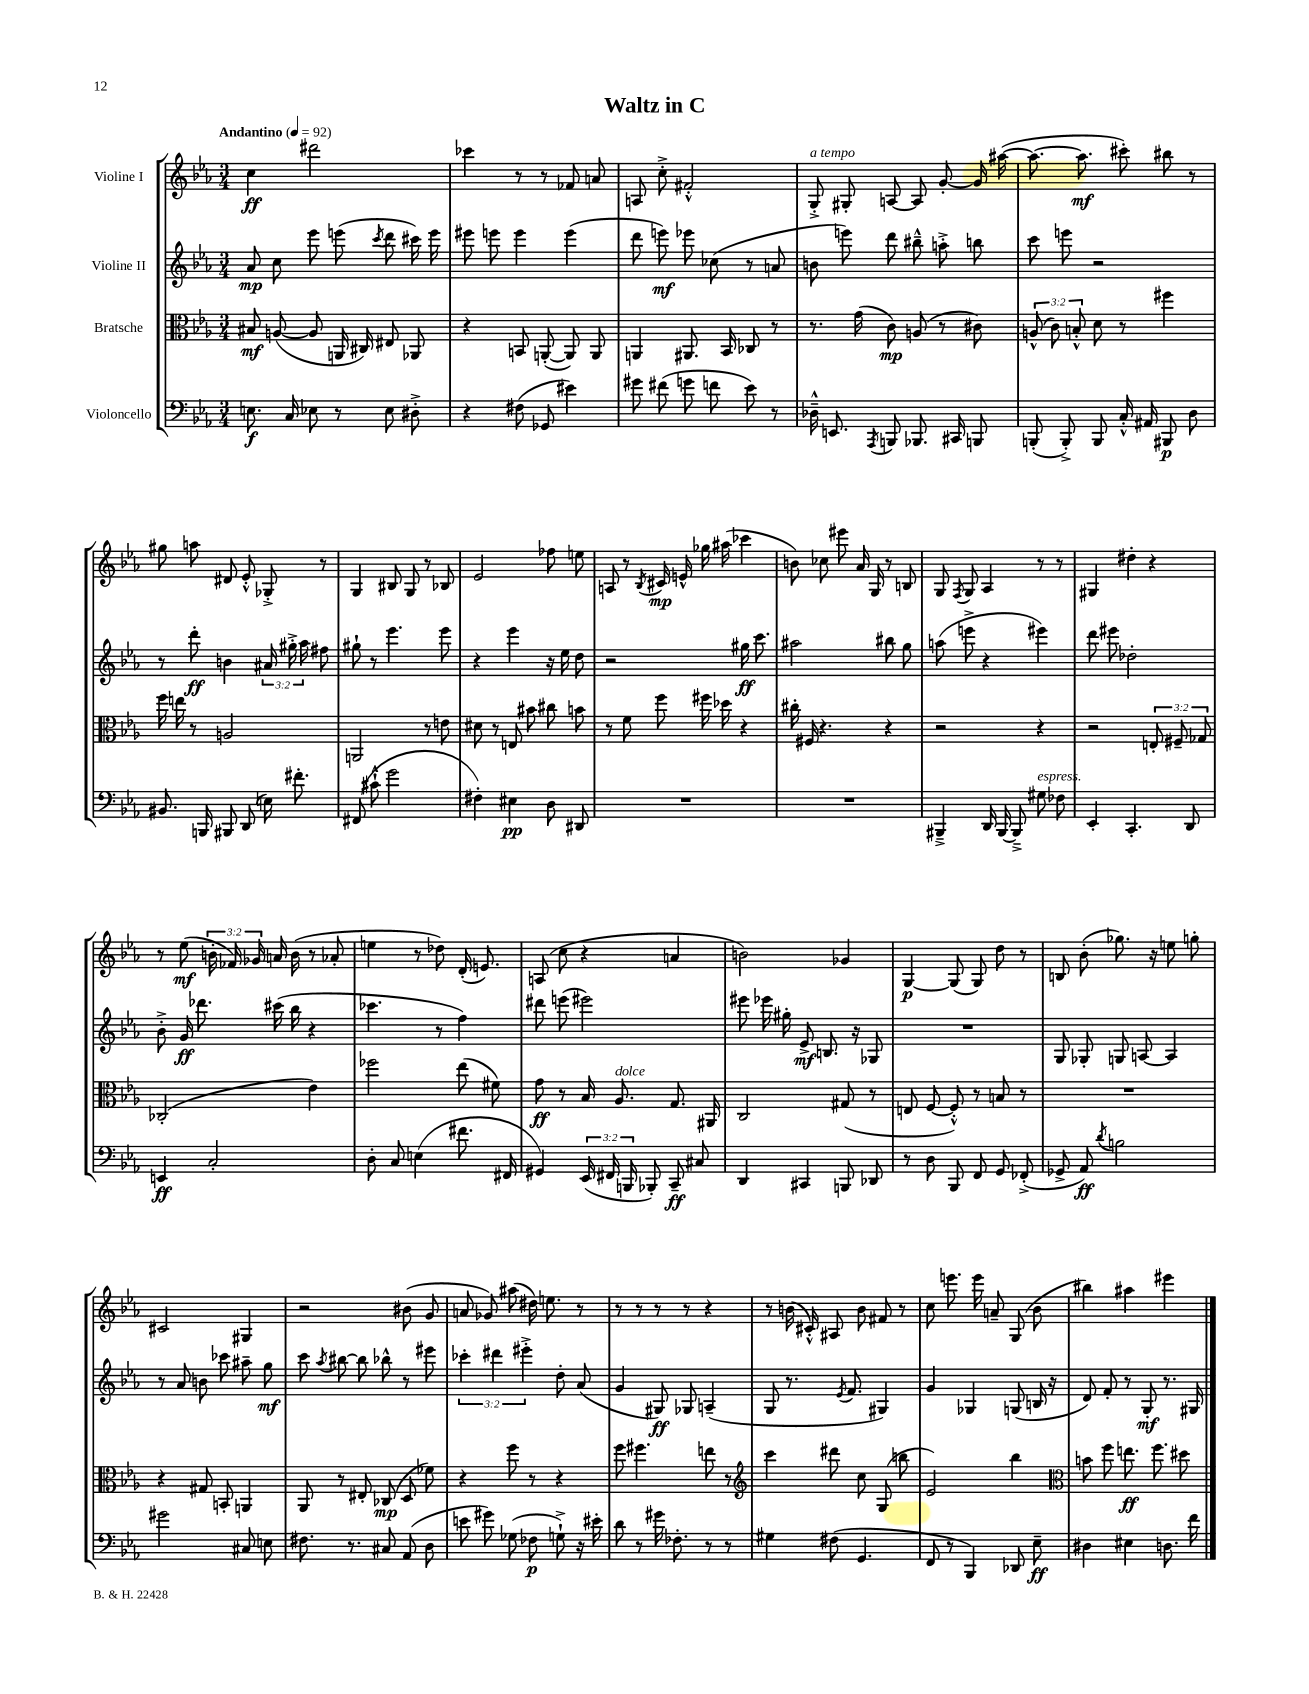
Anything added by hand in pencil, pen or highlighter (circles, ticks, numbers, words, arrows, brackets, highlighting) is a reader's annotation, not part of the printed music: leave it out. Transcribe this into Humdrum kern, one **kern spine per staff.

**kern	**dynam	**kern	**dynam	**kern	**dynam	**kern	**dynam
*part4	*part4	*part3	*part3	*part2	*part2	*part1	*part1
*staff4	*staff4	*staff3	*staff3	*staff2	*staff2	*staff1	*staff1
*I"Violoncello	*	*I"Bratsche	*	*I"Violine II	*	*I"Violine I	*
*clefF4	*	*clefC3	*	*clefG2	*	*clefG2	*
*k[b-e-a-]	*	*k[b-e-a-]	*	*k[b-e-a-]	*	*k[b-e-a-]	*
*M3/4	*	*M3/4	*	*M3/4	*	*M3/4	*
*MM92	*	*MM92	*	*MM92	*	*MM92	*
=1	=1	=1	=1	=1	=1	=1	=1
!	!	!	!	!	!	!LO:TX:a:B:t=Andantino	!
8.En\	f	8B#X/	mf	8a-/	mp	4cc\	ff
.	.	([8An/	.	8cc\	.	.	.
16C/	.	.	.	.	.	.	.
8E-X\	.	8A/]	.	8eee-\	.	2ddd#X\	.
8r	.	16AAn/	.	(8eeen\	.	.	.
.	.	16C#X/)	.	.	.	.	.
.	.	.	.	8qccc/	.	.	.
8E-\	.	8E#X/	.	8ddd\	.	.	.
8D#X'^\	.	8AA-X/	.	16ccc#X\)	.	.	.
.	.	.	.	16eee\	.	.	.
=2	=2	=2	=2	=2	=2	=2	=2
4r	.	4r	.	8eee#X\	.	4ccc-X\	.
.	.	.	.	8eeen\	.	.	.
(8F#X\	.	8BBn/	.	4eee\	.	8r	.
8GG-X/	.	([8AAn'/	.	.	.	8r	.
4e#X\)	.	8AA/])	.	(4eee\	.	8f-X/	.
.	.	8AA/	.	.	.	8an/	.
=3	=3	=3	=3	=3	=3	=3	=3
8g#X\	.	4AAn/	.	8ddd\	.	8An/	.
(8f#X\	.	.	.	8eeen\)	mf	8cc'^\	.
8gn\	.	8.AA#X/	.	8eee-X\	.	2f#X'^^/	.
8fn\	.	.	.	(8cc-X\	.	.	.
.	.	16BB-/	.	.	.	.	.
8e-\)	.	8C-X/	.	8r	.	.	.
8r	.	8r	.	8an/	.	.	.
=4	=4	=4	=4	=4	=4	=4	=4
!	!	!	!	!	!	!LO:TX:a:i:t=a tempo	!
16D-X~^^\	.	8.r	.	8bn\	.	8G'^/	.
8.EEn/	.	.	.	.	.	.	.
.	.	.	.	8eeen\)	.	8G#X'/	.
.	.	(16g\	.	.	.	.	.
8qAAA-/	.	.	.	.	.	.	.
8BBBn/	.	8c\)	mp	8ddd\	.	[8An/	.
8.BBB-X/	.	(8An/	.	8bb#X~^^\	.	8A/]	.
.	.	8r	.	8aan'^\	.	[8g'/	.
16CC#X/	.	.	.	.	.	.	.
8BBBn/	.	8c#X\)	.	8bbn\	.	16g/]	.
.	.	.	.	.	.	([16aa#X\	.
=5	=5	=5	=5	=5	=5	=5	=5
(8BBBn'/	.	(12An^^/	.	8ccc\	.	8.aa#\_	.
.	.	12c\)	.	.	.	.	.
8BBB'^/)	.	.	.	8eeen\	.	.	.
.	.	12Bn'^^/	.	.	.	.	.
.	.	.	.	.	.	8.aa#\]	mf
8BBB/	.	8d\	.	2r	.	.	.
16C'^^/	.	8r	.	.	.	8ccc#X'\)	.
16AA#X/	.	.	.	.	.	.	.
8BBB#X/	p	4ff#X\	.	.	.	8bb#X\	.
8D\	.	.	.	.	.	8r	.
!!LO:LB:g=z
=6	=6	=6	=6	=6	=6	=6	=6
8.BB#X/	.	16ff\	.	8r	.	8gg#X\	.
.	.	16een\	.	.	.	.	.
.	.	8r	.	8ddd'\	ff	8aan\	.
16BBBn/	.	.	.	.	.	.	.
8BBB#X/	.	2An/	.	4bn\	.	8d#X/	.
(8DD/	.	.	.	.	.	8e-'^^/	.
16En\)	.	.	.	24a#X/	.	8G-X'^/	.
.	.	.	.	24gg#X'^\	.	.	.
8.f#X'\	.	.	.	.	.	.	.
.	.	.	.	24aa-\	.	.	.
.	.	.	.	8ff#X\	.	8r	.
=7	=7	=7	=7	=7	=7	=7	=7
(8FF#X/	.	2AAn/	.	8gg#X`\	.	4G/	.
8c#X`^^\	.	.	.	8r	.	.	.
2g\	.	.	.	4.eee-\	.	8B#X/	.
.	.	.	.	.	.	8G/	.
.	.	8r	.	.	.	8r	.
.	.	8en\	.	8eee-\	.	8B-X/	.
=8	=8	=8	=8	=8	=8	=8	=8
4F#X'\)	.	8d#X\	.	4r	.	2e-/	.
.	.	8r	.	.	.	.	.
4E#X\	pp	8En/	.	4eee-\	.	.	.
.	.	8b#X\	.	.	.	.	.
8D\	.	8cc#X\	.	16r	.	8ff-X\	.
.	.	.	.	16ee-\	.	.	.
8DD#X/	.	8bn\	.	8dd\	.	8een\	.
=9	=9	=9	=9	=9	=9	=9	=9
2.r	.	8r	.	2r	.	8An/	.
.	.	8f\	.	.	.	8r	.
.	.	.	.	.	.	8qB-/	.
.	.	8ff\	.	.	.	16c#X/	mp
.	.	.	.	.	.	16en^^/	.
.	.	16ff#X\	.	.	.	16gg-X\	.
.	.	16dd-X\	.	.	.	(16aa#X\	.
.	.	4r	.	16gg#X\	ff	4ccc-X\	.
.	.	.	.	8.ccc\	.	.	.
=10	=10	=10	=10	=10	=10	=10	=10
2.r	.	16cc#X'\	.	2aa#X\	.	8bn\)	.
.	.	16F#X/	.	.	.	.	.
.	.	4.r	.	.	.	8cc-X\	.
.	.	.	.	.	.	8eee#X\	.
.	.	.	.	.	.	16a-/	.
.	.	.	.	.	.	16G/	.
.	.	4r	.	8bb#X\	.	8r	.
.	.	.	.	8gg\	.	8Bn/	.
=11	=11	=11	=11	=11	=11	=11	=11
4BBB#X~^/	.	2r	.	(8aan\	.	8G/	.
.	.	.	.	.	.	8qF/	.
.	.	.	.	8eeen^\	.	8G/	.
16DD/	.	.	.	4r	.	4A-/	.
[16BBB#/	.	.	.	.	.	.	.
8BBB#~^/]	.	.	.	.	.	.	.
!LO:TX:a:i:t=espress.	!	!	!	!	!	!	!
8G#X\	.	4r	.	4eee#X\)	.	8r	.
8F-X\	.	.	.	.	.	8r	.
=12	=12	=12	=12	=12	=12	=12	=12
4EE-'/	.	2r	.	8ddd\	.	4G#X/	.
.	.	.	.	8eee#X\	.	.	.
4.CC'/	.	.	.	2dd-X'\	.	4dd#X'\	.
.	.	12En'/	.	.	.	4r	.
.	.	12F#X~/	.	.	.	.	.
8DD/	.	.	.	.	.	.	.
.	.	12G-X/	.	.	.	.	.
!!LO:LB:g=z
=13	=13	=13	=13	=13	=13	=13	=13
4EEn/	ff	(2C-X'/	.	8b-'^\	.	8r	.
.	.	.	.	16g/	ff	(8ee-\	mf
.	.	.	.	8.ddd-X\	.	.	.
2C'/	.	.	.	.	.	24bn'\	.
.	.	.	.	.	.	24f-X/)	.
.	.	.	.	.	.	24g-X/	.
.	.	.	.	(16ccc#X\	.	16an/	.
.	.	.	.	16bb-\	.	(16b\	.
.	.	4e-\)	.	4r	.	8r	.
.	.	.	.	.	.	8a-X'/	.
=14	=14	=14	=14	=14	=14	=14	=14
8D'\	.	2ff-X\	.	4.ccc-X\	.	4een\	.
8C/	.	.	.	.	.	.	.
(4En\	.	.	.	.	.	8r	.
.	.	.	.	8r	.	8dd-X\)	.
8.f#X\	.	(8ee-\	.	4ff\)	.	(16d'/	.
.	.	.	.	.	.	8.en/)	.
.	.	8f#X\)	.	.	.	.	.
16FF#X/	.	.	.	.	.	.	.
=15	=15	=15	=15	=15	=15	=15	=15
4GG#X/)	.	8g\	ff	8ddd#X\	.	(8An/	.
.	.	8r	.	(8eeen\	.	8cc\	.
(24EE-/	.	16B-/	.	2eee#X\)	.	4r	.
24FF#X/	.	.	.	.	.	.	.
!	!	!LO:TX:a:i:t=dolce	!	!	!	!	!
.	.	8.A-/	.	.	.	.	.
24BBBn/	.	.	.	.	.	.	.
8BBB-X'/)	.	.	.	.	.	.	.
8CC~/	ff	8.G/	.	.	.	4an/	.
8C#X/	.	.	.	.	.	.	.
.	.	16AA#X/	.	.	.	.	.
=16	=16	=16	=16	=16	=16	=16	=16
4DD/	.	2C/	.	8eee#X\	.	2bn\)	.
.	.	.	.	16eee-X\	.	.	.
.	.	.	.	16gg#X'\	.	.	.
4CC#X/	.	.	.	8e-^/	mf	.	.
.	.	.	.	8.Bn/	.	.	.
8BBBn/	.	(8G#X/	.	.	.	4g-X/	.
.	.	.	.	16r	.	.	.
8DD-X/	.	8r	.	8G-X/	.	.	.
=17	=17	=17	=17	=17	=17	=17	=17
8r	.	8En/	.	2.r	.	[4G/	p
8D\	.	[8F/	.	.	.	.	.
8BBB-/	.	8F'^^/])	.	.	.	(8G/]	.
8FF/	.	8r	.	.	.	8G/)	.
8GG/	.	8Bn/	.	.	.	8dd\	.
(8FF-X'^/	.	8r	.	.	.	8r	.
=18	=18	=18	=18	=18	=18	=18	=18
8GG-X^/	.	2.r	.	8G/	.	8Bn/	.
8AA-/)	ff	.	.	8G-X'/	.	(8b-'\	.
8qd/	.	.	.	.	.	.	.
2Bn\	.	.	.	8Gn/	.	8.gg-X\)	.
.	.	.	.	[8An/	.	.	.
.	.	.	.	.	.	16r	.
.	.	.	.	4A/]	.	8een\	.
.	.	.	.	.	.	8ggn'\	.
!!LO:LB:g=z
=19	=19	=19	=19	=19	=19	=19	=19
2g#X\	.	4r	.	8r	.	2c#X/	.
.	.	.	.	8a-/	.	.	.
.	.	8G#X/	.	8bn\	.	.	.
.	.	8BBn'/	.	8ccc-X\	.	.	.
8C#X/	.	4AAn/	.	8aa#X~\	.	4G#X/	.
8En\	.	.	.	8gg\	mf	.	.
=20	=20	=20	=20	=20	=20	=20	=20
8.F#X\	.	8AA-/	.	8ccc\	.	2r	.
.	.	.	.	8qaa-/	.	.	.
.	.	8r	.	[8bb#X\	.	.	.
8.r	.	.	.	.	.	.	.
.	.	8E#X'/	.	8bb#\]	.	.	.
8C#X/	.	(8C-X/	mp	8bb-X^^\	.	.	.
(8AA-/	.	8D/	.	8r	.	(8b#X\	.
8D\	.	8f-X\)	.	8eee#X\	.	8g/	.
=21	=21	=21	=21	=21	=21	=21	=21
8en\	.	4r	.	6ccc-X'\	.	8an/	.
8g#X\)	.	.	.	.	.	8g-X/)	.
.	.	.	.	6ddd#X\	.	.	.
(8G-X\	.	8ff\	.	.	.	(8aa#X\	.
.	.	.	.	6eee#X'^\	.	.	.
8F-X\	p	8r	.	.	.	16dd#X\)	.
.	.	.	.	.	.	8.een\	.
8Gn`^\)	.	4r	.	8dd'\	.	.	.
16r	.	.	.	(8a-/	.	8r	.
16e#X'\	.	.	.	.	.	.	.
=22	=22	=22	=22	=22	=22	=22	=22
8d\	.	8ff\	.	4g/	.	8r	.
8r	.	4.ff#X\	.	.	.	8r	.
16g#X\	.	.	.	8G#X/)	ff	8r	.
8.F-X'\	.	.	.	.	.	.	.
.	.	.	.	8G-X/	.	8r	.
8r	.	8een\	.	(4An~/	.	4r	.
8r	.	8r	.	.	.	.	.
=23	=23	=23	=23	=23	=23	=23	=23
*	*	*clefG2	*	*	*	*	*
4G#X\	.	4ccc\	.	8G/	.	8r	.
.	.	.	.	8.r	.	(16bn\	.
.	.	.	.	.	.	16c#X'^^/)	.
(8F#X\	.	8ddd#X\	.	.	.	8A#X/	.
.	.	.	.	8qe-/	.	.	.
.	.	.	.	8.f/	.	.	.
4.GG/	.	8cc\	.	.	.	8b\	.
.	.	(8G/	.	4G#X/)	.	8f#X/	.
.	.	8bbn\	.	.	.	8r	.
=24	=24	=24	=24	=24	=24	=24	=24
8FF/	.	2e-/)	.	4g/	.	8cc\	.
8r	.	.	.	.	.	8.eeen\	.
4BBB-/)	.	.	.	4G-X/	.	.	.
.	.	.	.	.	.	16eee\	.
.	.	.	.	.	.	8an~/	.
8DD-X/	.	4bb-\	.	(8Gn/	.	(8G/	.
8E-~\	ff	.	.	16Bn/	.	8b-\	.
.	.	.	.	16r	.	.	.
=25	=25	=25	=25	=25	=25	=25	=25
*	*	*clefC3	*	*	*	*	*
4D#X\	.	8bn\	.	8d/)	.	4bb#X\)	.
.	.	8ff\	.	8f'/	.	.	.
4E#X\	.	8.een\	ff	8r	.	4aa#X\	.
.	.	.	.	8G'/	mf	.	.
.	.	8.ff\	.	.	.	.	.
8.Dn\	.	.	.	8.r	.	4eee#X\	.
.	.	8dd#X\	.	.	.	.	.
16f\	.	.	.	16G#X/	.	.	.
==	==	==	==	==	==	==	==
*-	*-	*-	*-	*-	*-	*-	*-
